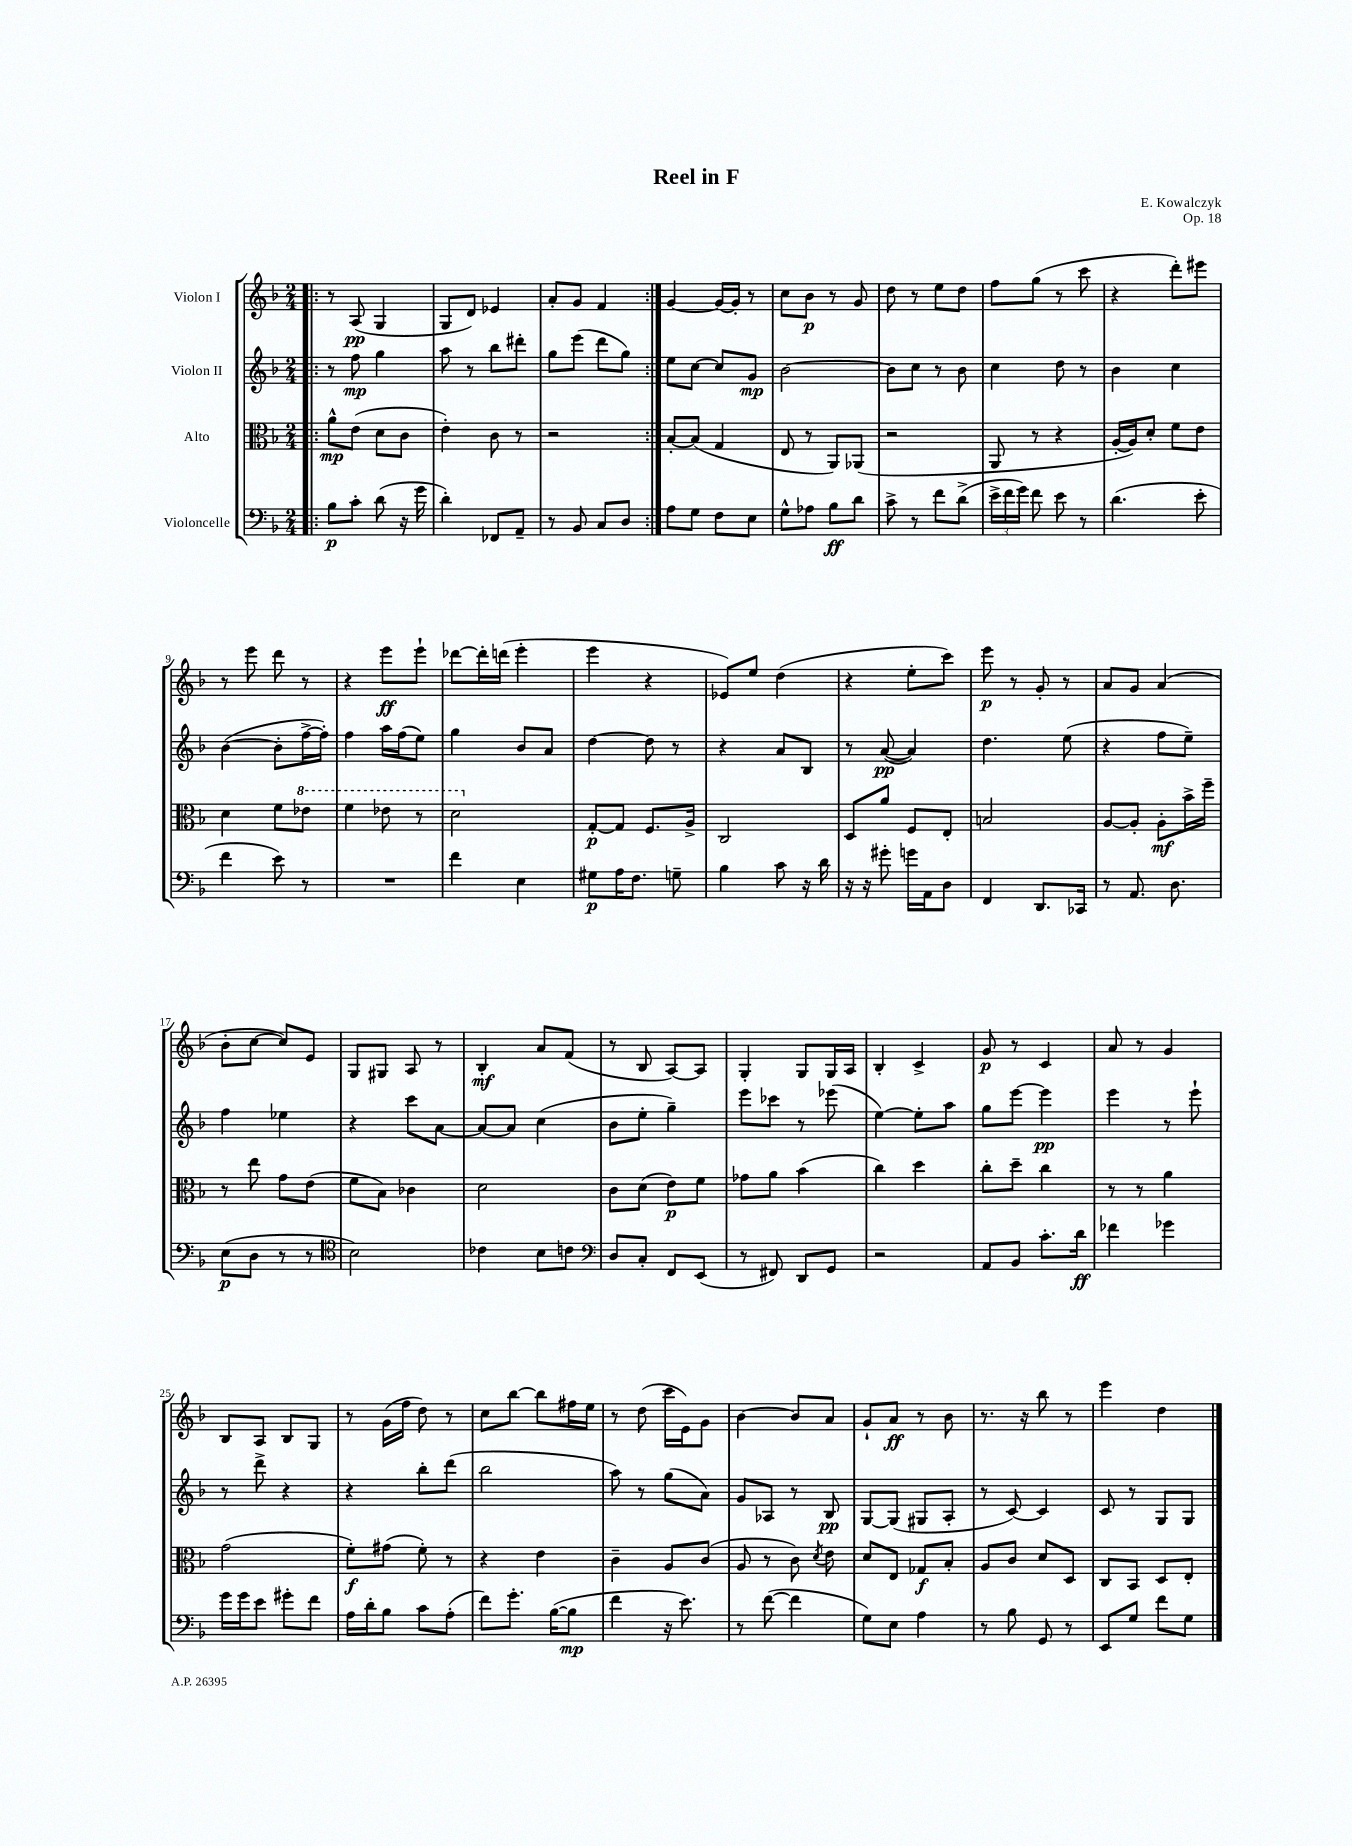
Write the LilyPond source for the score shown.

\header { title = "Reel in F" composer = "E. Kowalczyk" opus = "Op. 18" }
<<
\new StaffGroup <<
\new Staff = "s0" \with { instrumentName = "Violon I" } {
    \clef treble \key f \major \numericTimeSignature \time 2/4
    \autoBeamOff \repeat volta 2 { \bar ".|:" r8 a8\pp( g4 |
    g8[ d'8]) ees'4 |
    a'8[-. g'8] f'4 | }
    g'4~ g'16[~ g'16]-. r8 |
    c''8[ bes'8]\p r8 g'8 |
    d''8 r8 e''8[ d''8] |
    f''8[ g''8]( r8 c'''8 |
    r4 d'''8[-.) eis'''8] |
    r8 e'''8 d'''8 r8 |
    r4 e'''8[\ff e'''8]-! |
    des'''8[~ des'''16-. d'''16]( e'''4-. |
    e'''4 r4 |
    ees'8[) e''8] d''4( |
    r4 e''8[-. c'''8]) |
    e'''8\p r8 g'8-. r8 |
    a'8[ g'8] a'4( |
    bes'8[-. c''8]~ c''8[) e'8] |
    g8[ gis8] a8 r8 |
    bes4-.\mf a'8[ f'8]( |
    r8 bes8 a8[~) a8] |
    g4-. g8[ g16 a16] |
    bes4-. c'4-> |
    g'8\p r8 c'4 |
    a'8 r8 g'4 |
    bes8[ a8] bes8[ g8] |
    r8 g'16[( f''16] d''8) r8 |
    c''8[ bes''8]~ bes''8[ fis''16 e''16] |
    r8 d''8( c'''16[ e'16) g'8] |
    bes'4~ bes'8[ a'8] |
    g'8[-! a'8]\ff r8 bes'8 |
    r8. r16 bes''8 r8 |
    e'''4 d''4 \bar "|." |
}
\new Staff = "s1" \with { instrumentName = "Violon II" } {
    \clef treble \key f \major \numericTimeSignature \time 2/4
    \autoBeamOff \repeat volta 2 { \bar ".|:" r8 f''8\mp g''4 |
    a''8 r8 bes''8[ dis'''8]-. |
    g''8[ e'''8]( d'''8[ g''8]) | }
    e''8[ c''8]~ c''8[ g'8]\mp |
    bes'2~ |
    bes'8[ c''8] r8 bes'8 |
    c''4 d''8 r8 |
    bes'4 c''4 |
    bes'4~( bes'8[-. f''16~-> f''16]-.) |
    f''4 a''16[ f''16( e''8]) |
    g''4 bes'8[ a'8] |
    d''4~ d''8 r8 |
    r4 a'8[ bes8] |
    r8 a'8~\pp( a'4) |
    d''4. e''8( |
    r4 f''8[ e''8]--) |
    f''4 ees''4 |
    r4 c'''8[ a'8]~ |
    a'8[~ a'8] c''4( |
    bes'8[ e''8]-. g''4--) |
    e'''8[ ces'''8] r8 ees'''8( |
    e''4~) e''8[-. a''8] |
    g''8[ e'''8]~ e'''4\pp |
    e'''4 r8 e'''8-! |
    r8 d'''8-> r4 |
    r4 bes''8[-. d'''8]( |
    bes''2 |
    a''8) r8 g''8[( a'8]) |
    g'8[ aes8] r8 bes8\pp |
    g8[~ g8]( gis8[ a8]-. |
    r8 c'8~) c'4 |
    c'8 r8 g8[ g8] \bar "|." |
}
\new Staff = "s2" \with { instrumentName = "Alto" } {
    \clef alto \key f \major \numericTimeSignature \time 2/4
    \autoBeamOff \repeat volta 2 { \bar ".|:" a'8[-^\mp e'8]( d'8[ c'8] |
    e'4-.) c'8 r8 |
    r2 | }
    bes8[~-. bes8]( g4 |
    e8 r8 a,8[) aes,8]( |
    r2 |
    a,8 r8 r4 |
    a16[~-. a16) d'8]-. f'8[ e'8] |
    d'4 f'8[ \ottava #1 ees''8] |
    f''4 ees''8 r8 |
    d''2 \ottava #0 |
    g8[~-.\p g8] f8.[ a16]-> |
    c2 |
    d8[ a'8] f8[ e8]-. |
    b2 |
    a8[~ a8]-. a8[-.\mf bes'16-> f''16]-- |
    r8 e''8 g'8[ e'8]( |
    f'8[ bes8]) ces'4 |
    d'2 |
    c'8[ d'8]( e'8[\p) f'8] |
    ges'8[ a'8] bes'4( |
    c''4) d''4 |
    c''8[-. d''8]-- c''4 |
    r8 r8 a'4 |
    g'2( |
    f'8[-.\f) gis'8]( f'8-.) r8 |
    r4 e'4 |
    c'4-- a8[ c'8]( |
    a8 r8 c'8) \acciaccatura { d'8 } e'8 |
    d'8[ e8] ges8[\f bes8]-. |
    a8[ c'8] d'8[ d8] |
    c8[ bes,8] d8[ e8]-. \bar "|." |
}
\new Staff = "s3" \with { instrumentName = "Violoncelle" } {
    \clef bass \key f \major \numericTimeSignature \time 2/4
    \autoBeamOff \repeat volta 2 { \bar ".|:" bes8[\p c'8]-. d'8( r16 g'16 |
    d'4-.) fes,8[ a,8]-- |
    r8 bes,8 c8[ d8] | }
    a8[ g8] f8[ e8] |
    g8[-^ aes8] bes8[\ff d'8] |
    c'8-> r8 f'8[ d'8]->( |
    \tuplet 3/2 { e'16[-> f'16 g'16]) } f'8 e'8 r8 |
    d'4.( e'8-. |
    f'4 e'8) r8 |
    R2 |
    f'4 e4 |
    gis8[\p a16 f8.] g8-- |
    bes4 c'8 r16 d'16 |
    r16 r16 gis'8-. g'16[ a,16 d8] |
    f,4 d,8.[ ces,16] |
    r8 a,8. d8. |
    e8[\p( d8] r8 r8 |
    \clef tenor bes2) |
    ces'4 bes8[ c'8] |
    \clef bass d8[ c8]-. f,8[ e,8]( |
    r8 fis,8) d,8[ g,8] |
    r2 |
    a,8[ bes,8] c'8.[-. d'16]\ff |
    fes'4 ges'4 |
    g'16[ g'16 e'8] gis'8[-. f'8] |
    a16[ d'16-. bes8] c'8[ a8]-.( |
    f'8[) g'8.]-. bes16[~( bes8]\mp |
    f'4 r16 e'8.) |
    r8 f'8~( f'4 |
    g8[) e8] a4 |
    r8 bes8 g,8 r8 |
    e,8[ g8] f'8[ g8] \bar "|." |
}
>>
>>
